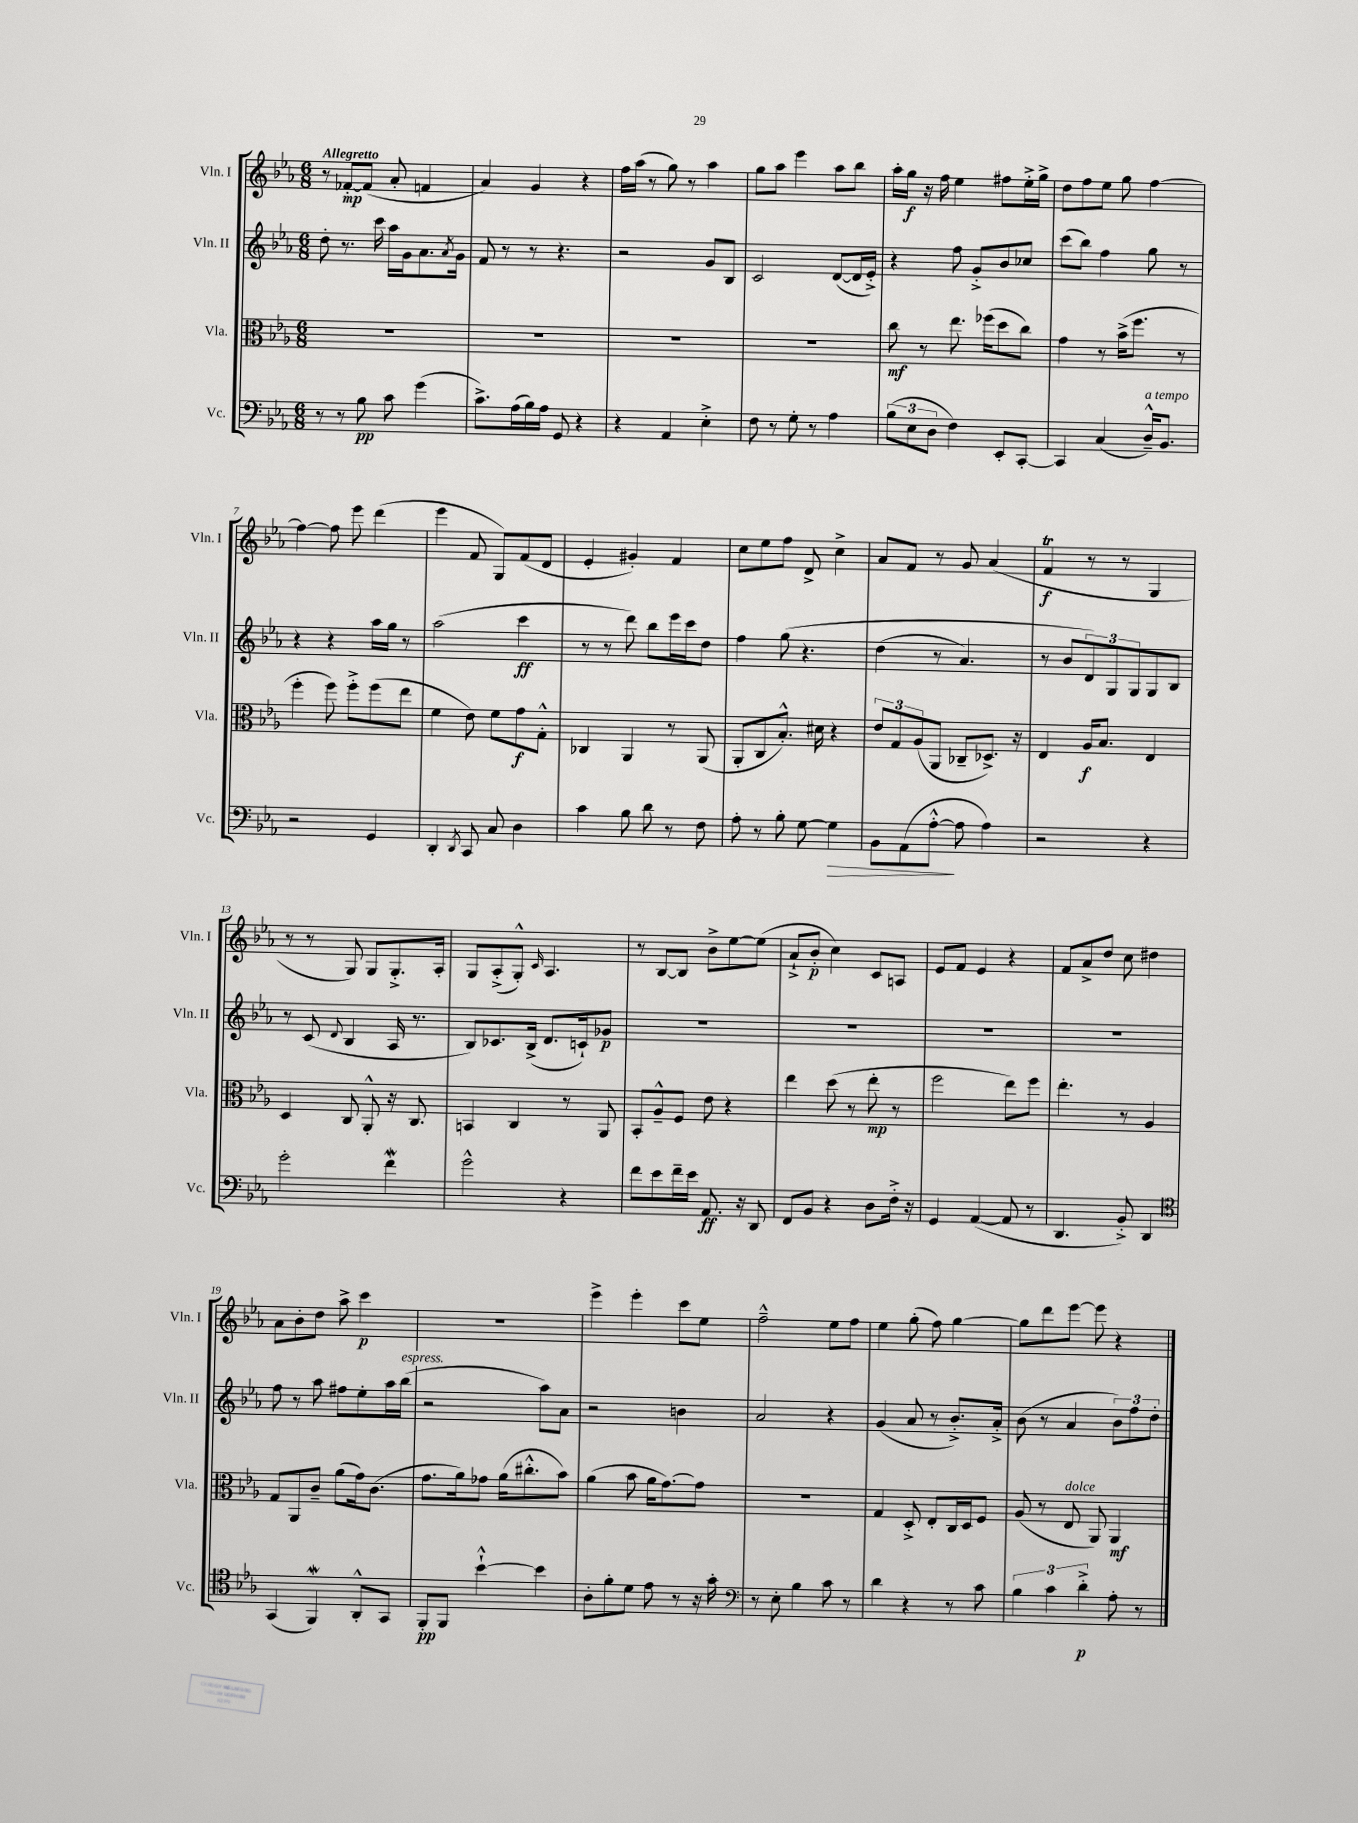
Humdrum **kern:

**kern	**dynam	**kern	**dynam	**kern	**dynam	**kern	**dynam
*part4	*part4	*part3	*part3	*part2	*part2	*part1	*part1
*staff4	*staff4	*staff3	*staff3	*staff2	*staff2	*staff1	*staff1
*I"Vc.	*	*I"Vla.	*	*I"Vln. II	*	*I"Vln. I	*
*I'Vc.	*	*I'Vla.	*	*I'Vln. II	*	*I'Vln. I	*
*clefF4	*	*clefC3	*	*clefG2	*	*clefG2	*
*k[b-e-a-]	*	*k[b-e-a-]	*	*k[b-e-a-]	*	*k[b-e-a-]	*
*M6/8	*	*M6/8	*	*M6/8	*	*M6/8	*
=1	=1	=1	=1	=1	=1	=1	=1
!	!	!	!	!	!	!LO:TX:a:B:t=Allegretto	!
8r	.	2.r	.	8dd'\	.	8r	.
8r	.	.	.	8.r	.	[8f-X'/L	mp
8B-\	pp	.	.	.	.	(8f-/J]	.
.	.	.	.	16ccc\	.	.	.
8c\	.	.	.	16aa-\LL	.	8a-'/	.
.	.	.	.	16g\J	.	.	.
(4g\	.	.	.	8.a-\	.	4fn/	.
.	.	.	.	8qa-/	.	.	.
.	.	.	.	16g\Jk	.	.	.
=2	=2	=2	=2	=2	=2	=2	=2
8.c^\L)	.	2.r	.	8f/	.	4a-/)	.
.	.	.	.	8r	.	.	.
(16A-\L	.	.	.	.	.	.	.
16B-\)	.	.	.	8r	.	4g/	.
16A-\JJ	.	.	.	.	.	.	.
8GG/	.	.	.	4.r	.	.	.
4r	.	.	.	.	.	4r	.
=3	=3	=3	=3	=3	=3	=3	=3
4r	.	2.r	.	2r	.	16ff\LL	.
.	.	.	.	.	.	(16aa-\JJ	.
.	.	.	.	.	.	8r	.
4AA-/	.	.	.	.	.	8gg\)	.
.	.	.	.	.	.	8r	.
4E-'^\	.	.	.	8g/L	.	4aa-\	.
.	.	.	.	8B-/J	.	.	.
=4	=4	=4	=4	=4	=4	=4	=4
8F\	.	2.r	.	2c/	.	8gg\L	.
8r	.	.	.	.	.	8aa-\J	.
8G'\	.	.	.	.	.	4eee-\	.
8r	.	.	.	.	.	.	.
4A-\	.	.	.	([8d/L	.	8aa-\L	.
.	.	.	.	16d/L]	.	8bb-\J	.
.	.	.	.	16e-'^/JJ)	.	.	.
=5	=5	=5	=5	=5	=5	=5	=5
(12B-\L	.	8cc\	mf	4r	.	16aa-'\LL	.
.	.	.	.	.	.	16gg\JJ	f
12E-\	.	.	.	.	.	.	.
.	.	8r	.	.	.	16r	.
12D\J	.	.	.	.	.	.	.
.	.	.	.	.	.	16ff\	.
4F\)	.	8.ee-\	.	8ff\	.	4ee-\	.
.	.	.	.	8g'^/L	.	.	.
.	.	(16ff-X\KL	.	.	.	.	.
8EE-'/L	.	8dd\	.	8b-/	.	8ff#X\L	.
[8CC'/J	.	8cc\J)	.	8cc-X/J	.	16ee-'^\L	.
.	.	.	.	.	.	16gg^\JJ	.
=6	=6	=6	=6	=6	=6	=6	=6
4CC/]	.	4g\	.	(8ccc\L	.	8dd\L	.
.	.	.	.	8bb-\J)	.	8ff\	.
(4C/	.	8r	.	4ff\	.	8ee-\J	.
.	.	(16b-^\KL	.	.	.	8gg\	.
.	.	8.ff\J	.	.	.	.	.
!LO:TX:a:i:t=a tempo	!	!	!	!	!	!	!
16D~^^/KL)	.	.	.	8gg\	.	[4ff\	.
8.BB-/J	.	.	.	.	.	.	.
.	.	8r	.	8r	.	.	.
!!LO:LB:g=z
=7	=7	=7	=7	=7	=7	=7	=7
2r	.	4ff'\	.	4r	.	4ff\_	.
.	.	8ff\)	.	4r	.	8ff\]	.
.	.	8ff'^\L	.	.	.	8eee-\	.
4GG/	.	(8ff\	.	16aa-\LL	.	(4ddd\	.
.	.	.	.	16gg\JJ	.	.	.
.	.	8ee-\J	.	8r	.	.	.
=8	=8	=8	=8	=8	=8	=8	=8
4DD'/	.	4f\	.	(2aa-\	.	4eee-\	.
8qDD/	.	.	.	.	.	.	.
8CC/	.	8e-\)	.	.	.	8f/	.
8C/	.	8f\L	.	.	.	8G/L)	.
4D\	.	8g\	f	4ccc\	ff	(8f/	.
.	.	8G'^^\J	.	.	.	8d/J	.
=9	=9	=9	=9	=9	=9	=9	=9
4c\	.	4C-X/	.	8r	.	4e-'/	.
.	.	.	.	8r	.	.	.
8B-\	.	4AA-/	.	8ddd\)	.	4g#X'/)	.
8d\	.	.	.	8bb-\L	.	.	.
8r	.	8r	.	16eee-\L	.	4f/	.
.	.	.	.	16ccc\J	.	.	.
8F\	.	(8AA-/	.	8dd\J	.	.	.
=10	=10	=10	=10	=10	=10	=10	=10
8A-'\	.	8AA-'/L	.	4ff\	.	8cc\L	.
8r	.	8C/	.	.	.	8ee-\	.
8B-'\	.	8.B-'^^/J)	.	(8gg\	.	8ff\J	.
[8G\	.	.	.	4.r	.	8d^/	.
.	.	16d#X\	.	.	.	.	.
!	!LO:HP:b	!	!	!	!	!	!
4G\]	>	4r	.	.	.	4cc^\	.
=11	=11	=11	=11	=11	=11	=11	=11
8BB-\L	.	12e-/L	.	(4dd\	.	8a-/L	.
.	.	12G/	.	.	.	.	.
(8AA-\	.	.	.	.	.	8f/J	.
.	.	(12A-/	.	.	.	.	.
[8A-'^^\J	.	8AA-/J	.	8r	.	8r	.
8A-\]	]	8C-X~/L	.	4.a-/)	.	8g/	.
4A-\)	.	8.D-X^/J)	.	.	.	(4a-/	.
.	.	16r	.	.	.	.	.
=12	=12	=12	=12	=12	=12	=12	=12
2r	.	4E-/	.	8r	.	4fT/	f
.	.	.	.	8b-/L	.	.	.
.	.	16A-/KL	f	12d/)	.	8r	.
.	.	8.B-/J	.	.	.	.	.
.	.	.	.	12G/	.	.	.
.	.	.	.	.	.	8r	.
.	.	.	.	12G/	.	.	.
4r	.	4E-/	.	8G/	.	4G/	.
.	.	.	.	8B-/J	.	.	.
!!LO:LB:g=z
=13	=13	=13	=13	=13	=13	=13	=13
2g'\	.	4D/	.	8r	.	8r	.
.	.	.	.	(8c/	.	8r	.
.	.	.	.	8qqd/	.	.	.
.	.	8C/	.	4B-/	.	8G/)	.
.	.	8AA-'^^/	.	.	.	8G/L	.
4fW\	.	16r	.	16A-/	.	8.G'^/	.
.	.	8.C/	.	8.r	.	.	.
.	.	.	.	.	.	16A-'/Jk	.
=14	=14	=14	=14	=14	=14	=14	=14
2g^^\	.	4BBn/	.	8B-/L)	.	8G/L	.
.	.	.	.	8.c-X/	.	(8A-'^/	.
.	.	4C/	.	.	.	8G'^^/J)	.
.	.	.	.	(16B-^/Jk	.	.	.
.	.	.	.	.	.	16qqc/	.
.	.	.	.	8.d/L	.	4.A-/	.
4r	.	8r	.	.	.	.	.
.	.	.	.	16cn`/k)	.	.	.
.	.	8AA-/	.	8g-X/J	p	.	.
=15	=15	=15	=15	=15	=15	=15	=15
8f\L	.	8BB-'/L	.	2.r	.	8r	.
8e-\	.	8A-~^^/	.	.	.	[8B-/L	.
16f~\L	.	8F/J	.	.	.	8B-/J]	.
16e-\JJ	.	.	.	.	.	.	.
8.AA-/	ff	8e-\	.	.	.	8b-^\L	.
.	.	4r	.	.	.	[8ee-\	.
16r	.	.	.	.	.	.	.
8DD/	.	.	.	.	.	(8ee-\J]	.
=16	=16	=16	=16	=16	=16	=16	=16
8FF/L	.	4ee-\	.	2.r	.	8a-`^/L	.
8BB-/J	.	.	.	.	.	8b-'/J	p
4r	.	(8dd\	.	.	.	4cc\)	.
.	.	8r	.	.	.	.	.
8D\L	.	8ee-'\	mp	.	.	8c/L	.
16F'^\Jk	.	8r	.	.	.	8An/J	.
16r	.	.	.	.	.	.	.
=17	=17	=17	=17	=17	=17	=17	=17
4GG/	.	2ff\	.	2.r	.	8e-/L	.
.	.	.	.	.	.	8f/J	.
([4AA-/	.	.	.	.	.	4e-/	.
8AA-/]	.	8ee-\L)	.	.	.	4r	.
8r	.	8ff\J	.	.	.	.	.
=18	=18	=18	=18	=18	=18	=18	=18
4.DD/	.	4.ee-'\	.	2.r	.	8f/L	.
.	.	.	.	.	.	8a-^/	.
.	.	.	.	.	.	8dd/J	.
8BB-'^/)	.	8r	.	.	.	8cc\	.
4DD/	.	4A-/	.	.	.	4dd#X\	.
!!LO:LB:g=z
=19	=19	=19	=19	=19	=19	=19	=19
*clefC4	*	*	*	*	*	*	*
(4GG/	.	8G/L	.	8ff\	.	8a-\L	.
.	.	8AA-/	.	8r	.	8b-'\	.
4FFW/)	.	8c~/J	.	8aa-\	.	8dd\J	.
.	.	(8a-\L	.	8ff#X\L	.	8aa-^\	.
8AA-'^^/L	.	16g\k)	.	8ee-'\	.	4ccc\	p
.	.	(8.c\J	.	.	.	.	.
8GG/J	.	.	.	16aa-\L	.	.	.
!	!	!	!	!LO:TX:a:i:t=espress.	!	!	!
.	.	.	.	(16bb-\JJ	.	.	.
=20	=20	=20	=20	=20	=20	=20	=20
8FF'/L	pp	8.g\L	.	2r	.	2.r	.
8FF/J	.	.	.	.	.	.	.
.	.	16a-\k)	.	.	.	.	.
[4b-`^^\	.	8g-X\J	.	.	.	.	.
.	.	(16a-\KL	.	.	.	.	.
.	.	8.cc#X'^^\	.	.	.	.	.
4b-\]	.	.	.	8aa-\L)	.	.	.
.	.	8b-\J)	.	8a-\J	.	.	.
=21	=21	=21	=21	=21	=21	=21	=21
8A-'\L	.	(4a-\	.	2r	.	4eee-^\	.
8f'\	.	.	.	.	.	.	.
8d\J	.	8b-\	.	.	.	4eee-'\	.
8e-\	.	16a-\KL	.	.	.	.	.
.	.	[8.g\)	.	.	.	.	.
8r	.	.	.	4bn\	.	8ccc\L	.
16r	.	8g\J]	.	.	.	8ee-\J	.
16g'\	.	.	.	.	.	.	.
=22	=22	=22	=22	=22	=22	=22	=22
*clefF4	*	*	*	*	*	*	*
8r	.	2.r	.	2a-/	.	2ff~^^\	.
8E-'\	.	.	.	.	.	.	.
4B-\	.	.	.	.	.	.	.
8c\	.	.	.	4r	.	8ee-\L	.
8r	.	.	.	.	.	8ff\J	.
=23	=23	=23	=23	=23	=23	=23	=23
4d\	.	4G/	.	(4g/	.	4ee-\	.
4r	.	8D'^/	.	8a-/	.	(8gg'\	.
.	.	8E-'/L	.	8r	.	8ff\)	.
8r	.	16C/L	.	8.b-'^/L)	.	[4gg\	.
.	.	16D/J	.	.	.	.	.
8c\	.	8F/J	.	.	.	.	.
.	.	.	.	16a-'^/Jk	.	.	.
=24	=24	=24	=24	=24	=24	=24	=24
6B-\	.	(8A-/	.	(8b-\	.	8gg\L]	.
.	.	8r	.	8r	.	8ddd\	.
6c\	.	.	.	.	.	.	.
!	!	!LO:TX:a:i:t=dolce	!	!	!	!	!
.	.	8E-/	.	4a-/	.	[8eee-\J	.
6d'^\	p	.	.	.	.	.	.
.	.	8AA-/)	.	.	.	8eee-\]	.
8A-'\	.	4AA-/	mf	12b-\L)	.	4r	.
.	.	.	.	12ff\	.	.	.
8r	.	.	.	.	.	.	.
.	.	.	.	12dd'\J	.	.	.
==	==	==	==	==	==	==	==
*-	*-	*-	*-	*-	*-	*-	*-
